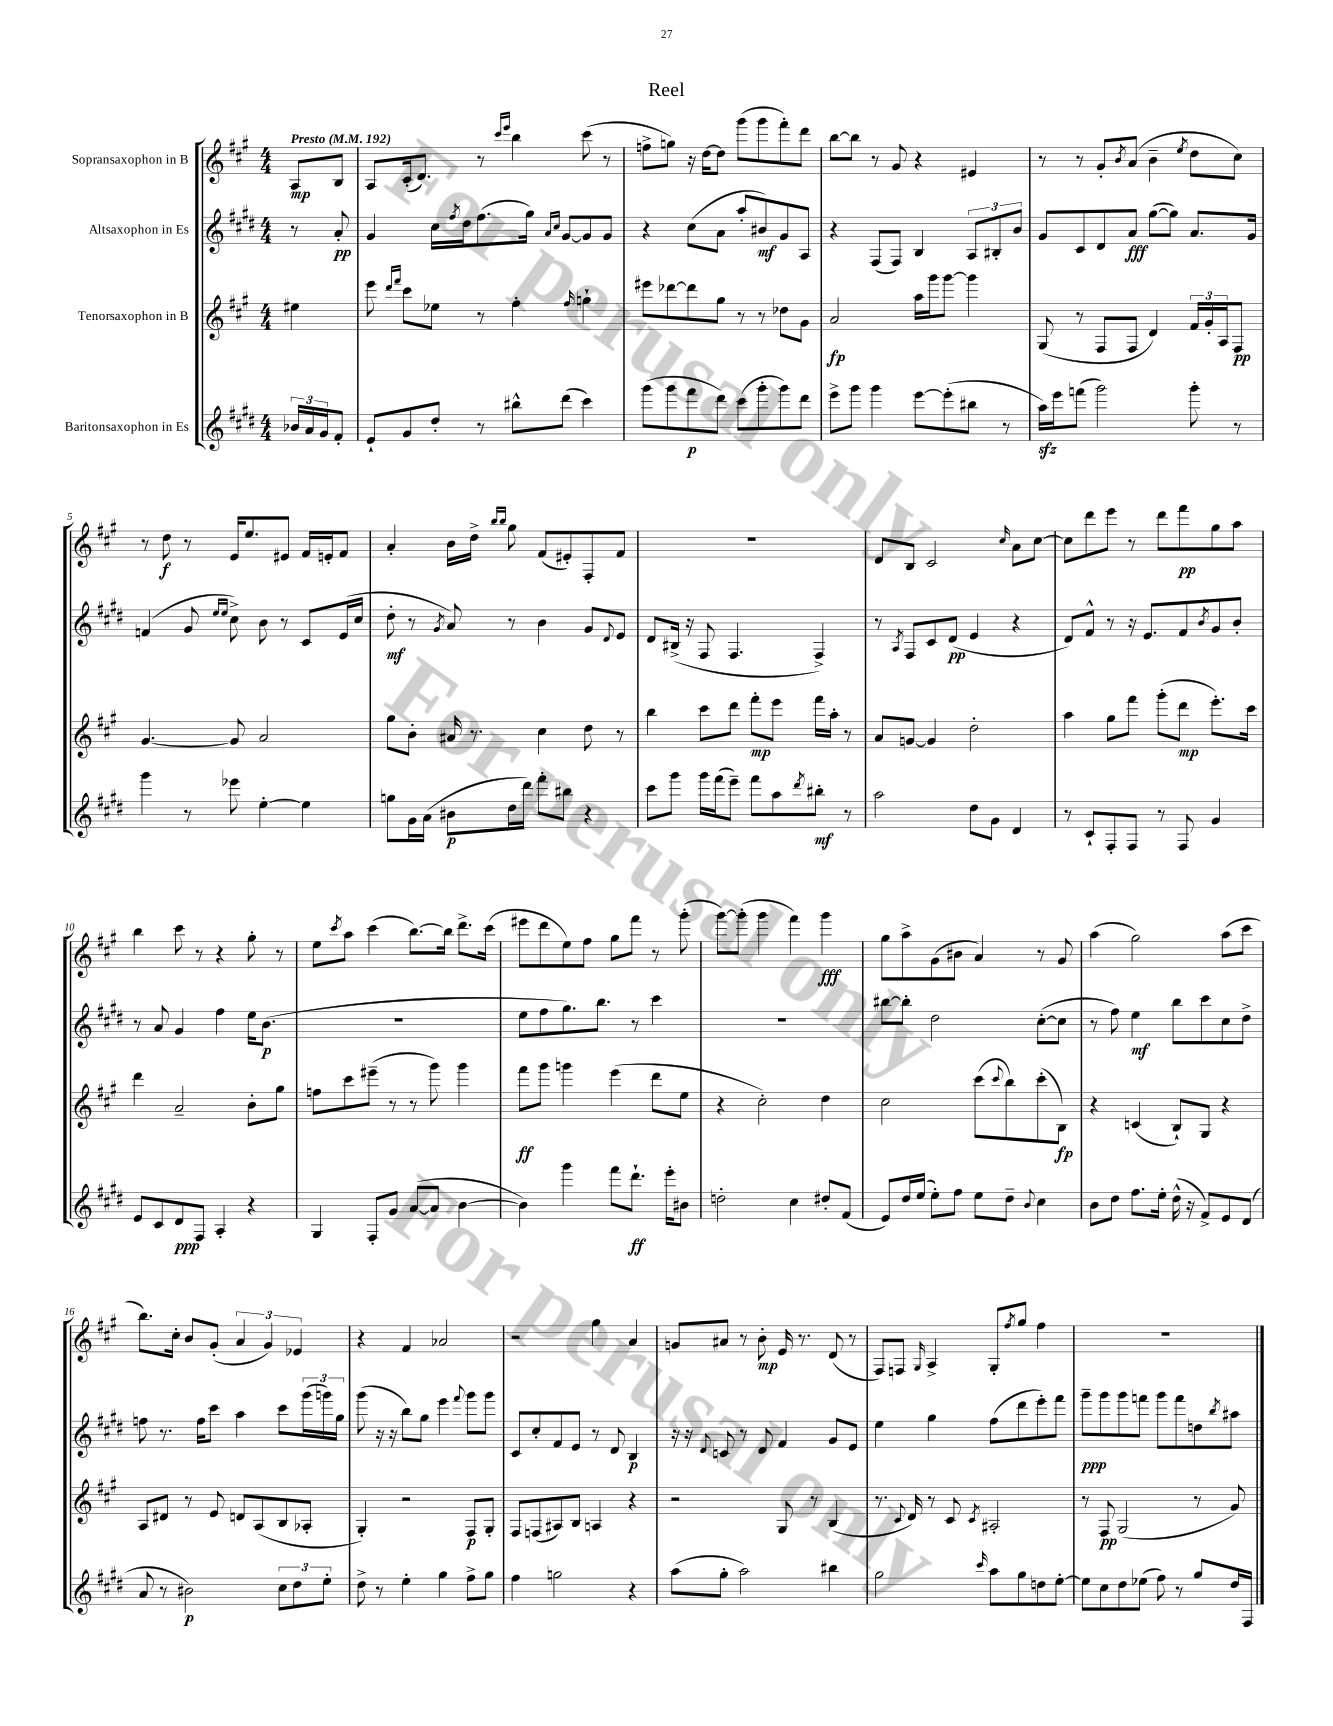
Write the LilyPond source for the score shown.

\header { title = "Reel" }
<<
\new StaffGroup <<
\new Staff = "s0" \with { instrumentName = "Sopransaxophon in B" } {
    \clef treble \key a \major \numericTimeSignature \time 4/4 \partial 4 \tempo "Presto" 4 = 192
    a8\mp b8 |
    a8 cis'16-.( d'8.) r8 \grace { cis'''16 e'''16 } b''4 cis'''8( r8 |
    f''8-> g''8) r16 d''16~ d''8 gis'''8( gis'''8 fis'''8-.) d'''8 |
    b''8~ b''8 r8 gis'8 r4 eis'4 |
    r8 r8 gis'8-. \acciaccatura { b'8 } a'8( b'4-- \acciaccatura { e''8 } d''8 cis''8) |
    r8 d''8\f r8 e'16 e''8. eis'8 fis'16 e'16-. fis'8 |
    a'4-. b'16 d''16-> \grace { b''16 b''16 } gis''8 fis'8( eis'8-.) fis8-. fis'8 |
    R1 |
    d'8 b8 cis'2 \grace { cis''16 } a'8 cis''8~ |
    cis''8 d'''8 e'''8 r8 d'''8 fis'''8\pp gis''8 a''8 |
    b''4 cis'''8 r8 r4 gis''8-. r8 |
    e''8 \acciaccatura { cis'''8 } a''8 cis'''4( b''8.~) b''16 d'''8.-> cis'''16( |
    eis'''8 d'''8 e''8) fis''8 gis''8 fis'''8 r8 gis'''8-.( |
    gis'''8~) gis'''8-.( gis'''4 fis'''4) gis'''4\fff |
    gis''8 a''8-> gis'8( bis'8 a'4) r8 gis'8 |
    a''4( gis''2) a''8( cis'''8 |
    b''8.) cis''16-. b'8 gis'8-.( \tuplet 3/2 { a'4 gis'4) ees'4 } |
    r4 fis'4 aes'2 |
    r2 gis''4 a'4 |
    g'8 ais'8 r8 b'8-.\mp e'16 r8. d'8( r8 |
    fis8) f8 \grace { gis16 } a4-> gis8-. \acciaccatura { fis''8 } gis''8 fis''4 |
    R1 \bar "|." |
}
\new Staff = "s1" \with { instrumentName = "Altsaxophon in Es" } {
    \clef treble \key e \major \numericTimeSignature \time 4/4 \partial 4
    r8 a'8-.\pp |
    gis'4 cis''16 \acciaccatura { fis''8 } dis''16 fis''8.( gis''16) \grace { a'16 cis''16 } gis'8~ gis'8 gis'8 |
    r4 cis''8( a'8 a''8-. bis'8\mf) gis'8 a8 |
    r4 fis8( fis8) b4 \tuplet 3/2 { a8 bis8-. b'8 } |
    gis'8 cis'8 dis'8 a'8\fff gis''8~( gis''8) a'8. gis'16 |
    f'4( gis'8 \grace { e''16 e''16 } cis''8->) b'8 r8 cis'8 e'16( cis''16 |
    dis''8-.\mf r8 \acciaccatura { gis'8 } a'8) r8 b'4 gis'8 \appoggiatura { dis'8 } e'8 |
    dis'8 bis16->( r16 fis8 fis4. fis4->) |
    r8 \acciaccatura { a8 } fis8 cis'8 dis'8\pp( e'4 r4 |
    dis'8) fis'8-^ r8 r16 e'8. fis'8 \acciaccatura { b'8 } gis'8 b'8-. |
    r8 a'8 gis'4 fis''4 e''16 b'8.\p( |
    R1 |
    e''8 fis''8 gis''8.) b''8. r8 cis'''4 |
    R1 |
    bis''8~ bis''8-. dis''2 cis''8~-.( cis''8 |
    r8 fis''8) e''4\mf b''8 cis'''8 cis''8 dis''8-> |
    f''8 r8. f''16 cis'''8 a''4 cis'''8 \tuplet 3/2 { gis'''16( g'''16) gis''16 } |
    gis'''8( r16 r16 b''8) gis''8 e'''4 \appoggiatura { fis'''8 } gis'''8 gis'''8 |
    cis'8 cis''8-. fis'8 e'8 r8 dis'8 b4\p |
    r16 r16 \appoggiatura { dis'8 } c'8 r8 dis'8 fis'4 gis'8 e'8 |
    e''4 gis''4 fis''8( dis'''8 e'''8-.) fis'''8 |
    gis'''8--\ppp gis'''8 gis'''8 f'''8 gis'''8 f'''8 d''8 \acciaccatura { b''8 } ais''8 \bar "|." |
}
\new Staff = "s2" \with { instrumentName = "Tenorsaxophon in B" } {
    \clef treble \key a \major \numericTimeSignature \time 4/4 \partial 4
    eis''4 |
    e'''8 \grace { d'''16 fis'''16 } cis'''8 ees''8 r8 fis''4-. \grace { fis''16 } g''4-! |
    eis'''8 des'''8~ des'''8 gis''8 r8 r8 des''8 gis'8 |
    a'2\fp a''16 gis'''16 gis'''8~ gis'''4 |
    gis8( r8 fis8 fis8 d'4) \tuplet 3/2 { fis'16 gis'16-. a16 } fis8\pp |
    gis'4.~ gis'8 a'2 |
    gis''8 b'8-. ais'16 r8. cis''4 d''8 r8 |
    b''4 cis'''8 d'''8 fis'''8-.\mp e'''8 fis'''16 a''16-. r8 |
    a'8 g'8~ g'4 d''2-. |
    a''4 gis''8 fis'''8 gis'''8-.( d'''8\mp e'''8.-.) cis'''16 |
    d'''4 a'2-- b'8-. gis''8 |
    f''8 cis'''8 eis'''8--( r8 r8 gis'''8) gis'''4 |
    fis'''8\ff gis'''8 g'''4 e'''4( d'''8 e''8 |
    r4 cis''2-.) d''4 |
    cis''2 cis'''8( \appoggiatura { cis'''8 } b''8) cis'''8-.( b8\fp) |
    r4 c'4( b8-!) gis8 r4 |
    a8 dis'8 r8 e'8 d'8 a8( b8 aes8-. |
    gis4-.) r2 fis8\p gis8-. |
    fis8 f8( ais8) b8 a4 r4 |
    r2 gis8 r8 b4( |
    r8. \appoggiatura { cis'8 } d'16) r8 cis'8 \acciaccatura { cis'8 } ais2-. |
    r8 fis8\pp gis2( r8 gis'8) \bar "|." |
}
\new Staff = "s3" \with { instrumentName = "Baritonsaxophon in Es" } {
    \clef treble \key e \major \numericTimeSignature \time 4/4 \partial 4
    \tuplet 3/2 { bes'16 a'16 gis'16 } fis'8-. |
    e'8-! gis'8 dis''8-. r8 bis''8-^ dis'''8( cis'''4) |
    gis'''8( gis'''8 fis'''8\p dis'''8) cis'''8( gis'''8-. gis'''8) dis'''8 |
    e'''8-> gis'''8 gis'''4 e'''8~ e'''8-.( bis''8 r8 |
    a''16\sfz) e'''16 f'''8( gis'''2) gis'''8-. r8 |
    gis'''4 r8 ees'''8 e''4~-. e''4 |
    g''8 gis'16 a'16( bis'8\p dis''16 dis'''16) fis'''8-. bis''8 r4 |
    cis'''8 gis'''8 gis'''16 fis'''16( e'''8--) fis'''8 a''8 \acciaccatura { dis'''8 } bis''8-.\mf r8 |
    a''2 dis''8 gis'8 dis'4 |
    r8 cis'8-! fis8-. fis8 r8 fis8 gis'4 |
    e'8 cis'8 dis'8\ppp fis8 a4-. r4 |
    gis4 fis8-. gis'8 a'8~( a'8 b'4~ |
    b'4) gis'''4 fis'''8 dis'''8.-!\ff e'''16-. bis'8 |
    d''2-. cis''4 dis''8-. fis'8( |
    e'8) dis''16 e''16( e''8-.) fis''8 e''8 dis''8-- \appoggiatura { b'8 } cis''4 |
    b'8 dis''8 fis''8. e''16-. dis''16-^( r16 fis'8->) e'8 dis'8( |
    a'8 r8 bis'2\p) \tuplet 3/2 { cis''8 dis''8 e''8-. } |
    dis''8-> r8 e''4-. gis''4 fis''8-> gis''8 |
    fis''4 g''2 r4 |
    a''8( gis''8-. a''2) bis''4 |
    gis''2 \grace { cis'''16 } a''8 gis''8 d''8 e''8~-. |
    e''8 cis''8 dis''8 ees''8( fis''8) r8 gis''8 dis''16 fis16 \bar "|." |
}
>>
>>
